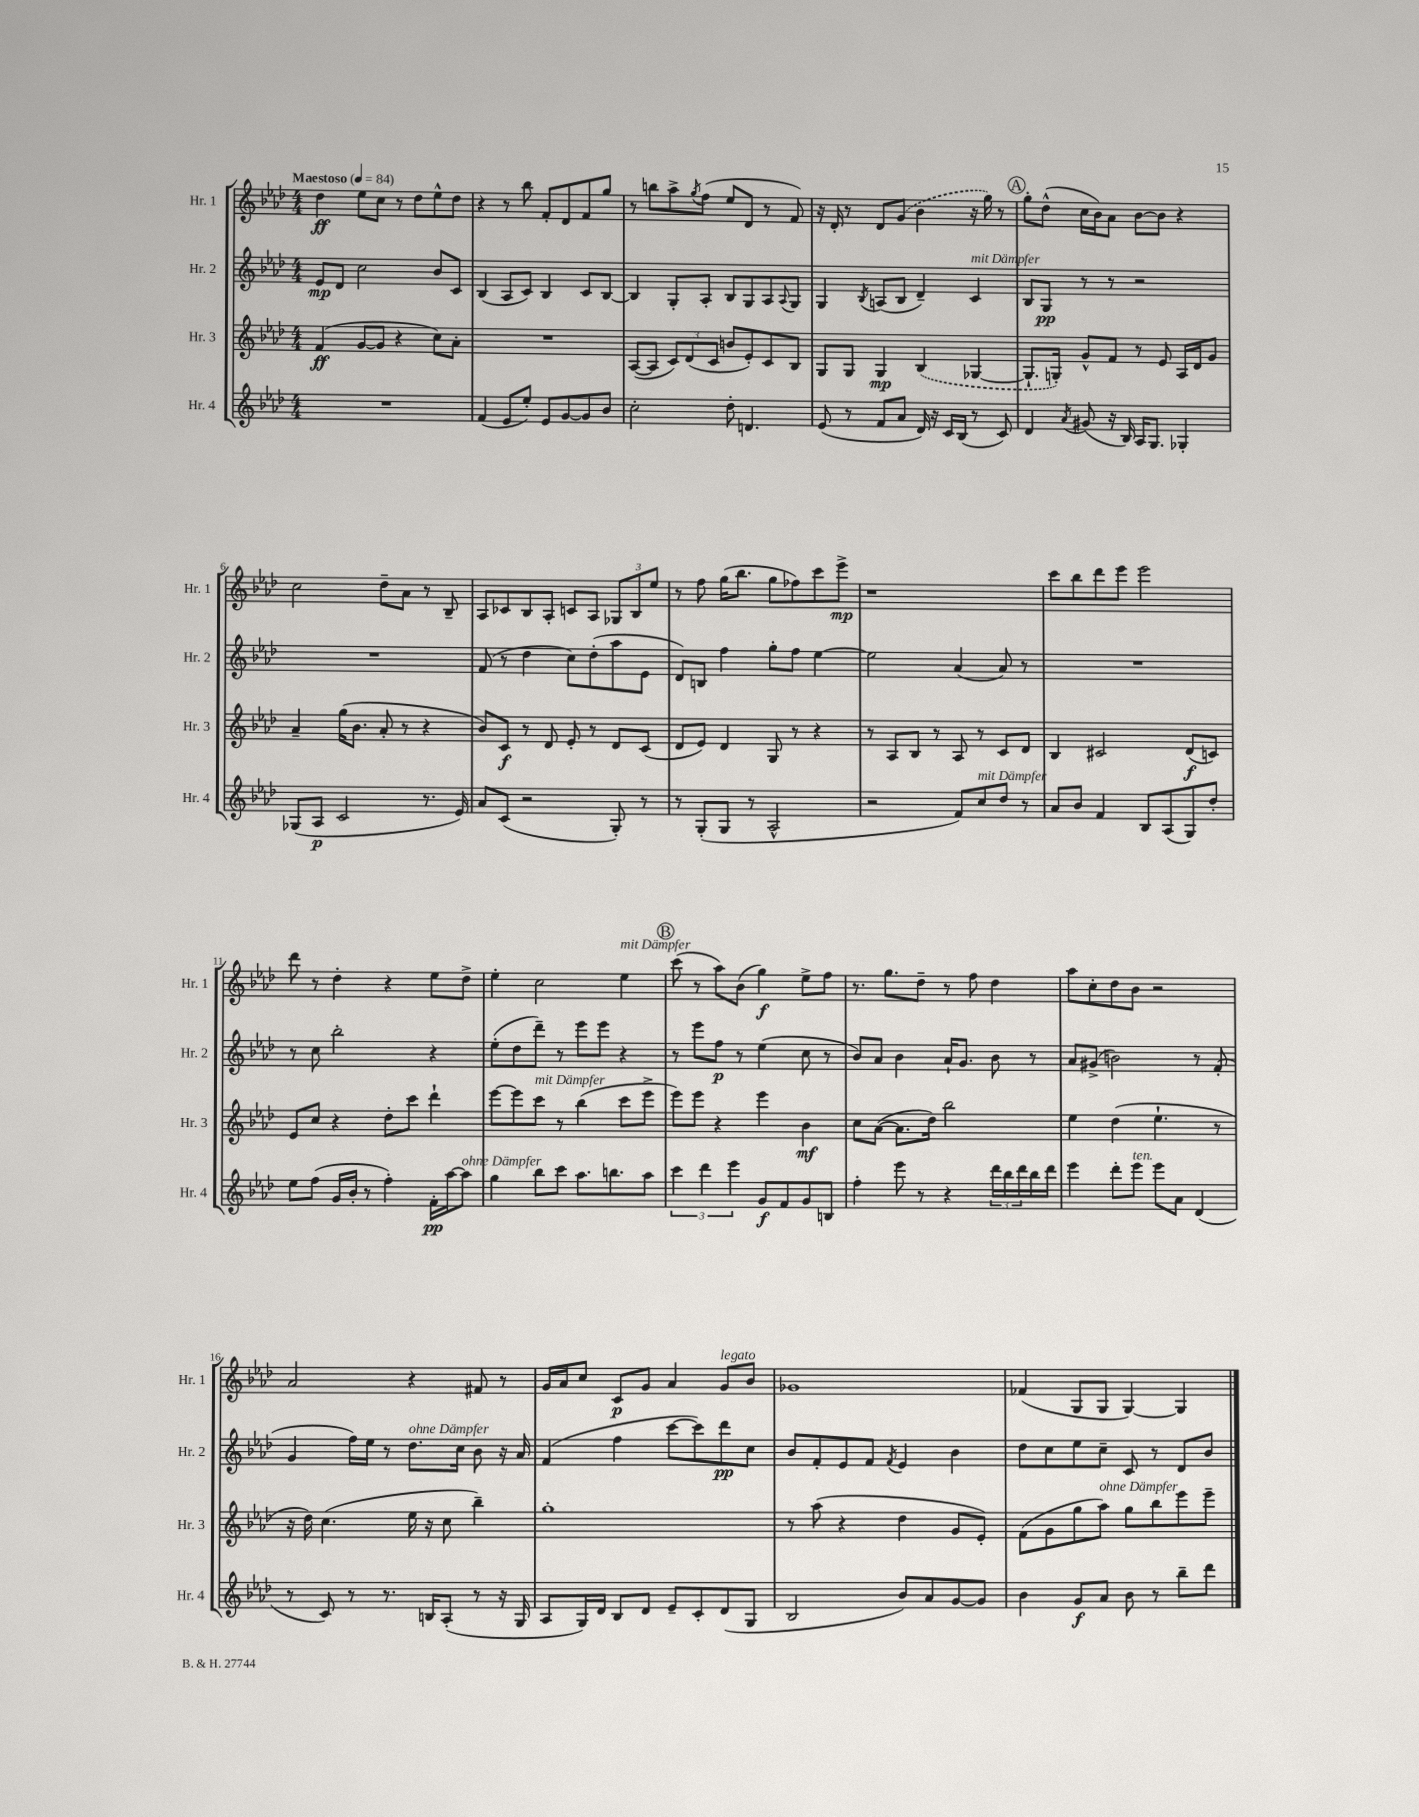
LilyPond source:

<<
\new StaffGroup <<
\new Staff = "s0" \with { instrumentName = "Hr. 1" shortInstrumentName = "Hr. 1" } {
    \clef treble \key aes \major \numericTimeSignature \time 4/4 \tempo "Maestoso" 4 = 84
    des''4\ff ees''8 c''8 r8 des''8 ees''8-^ des''8 |
    r4 r8 bes''8 f'8-. des'8 f'8 g''8 |
    r8 b''8 aes''8-> \acciaccatura { g''8 } f''8( ees''8 des'8 r8 f'8) |
    r16 des'16-. r8 des'8 \once \slurDashed g'8( bes'4 r16 g''16) r8 |
    \mark \markup { \circle "A" } g''8-. des''8-^( c''16 bes'16) aes'8 bes'8~ bes'8 r4 |
    c''2 des''8-- aes'8 r8 bes8-- |
    aes8 ces'8 bes8 aes8-. c'8 aes8 \tuplet 3/2 { ges8 bes8 ees''8 } |
    r8 f''8 g''16( bes''8. g''8 fes''8) c'''8 ees'''8->\mp |
    r1 |
    c'''8 bes''8 des'''8 ees'''8 ees'''2 |
    des'''8 r8 des''4-. r4 ees''8 des''8-> |
    ees''4-. c''2 ees''4^\markup { \italic "mit Dämpfer" } |
    \mark \markup { \circle "B" } c'''8( r8 aes''8) bes'8( g''4\f) ees''8-> f''8 |
    r8. g''8. des''8-- r8 f''8 des''4 |
    aes''8 c''8-. des''8 bes'8 r2 |
    aes'2 r4 fis'8 r8 |
    g'16 aes'16 c''8 c'8\p g'8 aes'4 g'8^\markup { \italic "legato" } bes'8 |
    ges'1 |
    fes'4( g8 g8 g4~) g4 \bar "|." |
}
\new Staff = "s1" \with { instrumentName = "Hr. 2" shortInstrumentName = "Hr. 2" } {
    \clef treble \key aes \major \numericTimeSignature \time 4/4
    ees'8\mp des'8 c''2 bes'8 c'8 |
    bes4( aes8 c'8) bes4 c'8 bes8~ |
    bes4 g8-. aes8-. bes8 g8 aes8 \appoggiatura { aes8 } g8 |
    g4 \acciaccatura { bes8 } a8( bes8 des'4--) c'4^\markup { \italic "mit Dämpfer" } |
    \mark \markup { \circle "A" } bes8 g8\pp r8 r8 r2 |
    R1 |
    f'8( r8 des''4 c''8) des''8-.( aes''8 ees'8 |
    des'8) b8 f''4 g''8-. f''8 ees''4~ |
    ees''2 aes'4( aes'8) r8 |
    R1 |
    r8 c''8 bes''2-. r4 |
    ees''8-.( des''8 des'''8--) r8 ees'''8 ees'''8 r4 |
    \mark \markup { \circle "B" } r8 ees'''8 f''8\p r8 ees''4( c''8 r8 |
    bes'8) aes'8 bes'4 aes'16-! g'8. bes'8 r8 |
    aes'8 gis'8->( b'2) r8 f'8-.( |
    g'4 f''16) ees''16 r8 des''8.^\markup { \italic "ohne Dämpfer" } c''16 bes'8 r16 aes'16 |
    f'4( f''4 c'''8~ c'''8) des'''8\pp c''8 |
    bes'8 f'8-. ees'8 f'8 \acciaccatura { f'8 } ees'4 bes'4 |
    des''8 c''8 ees''8 c''8-- c'8 r8 des'8 bes'8 \bar "|." |
}
\new Staff = "s2" \with { instrumentName = "Hr. 3" shortInstrumentName = "Hr. 3" } {
    \clef treble \key aes \major \numericTimeSignature \time 4/4
    f'4\ff( g'8~ g'8 r4 c''8) aes'8-. |
    R1 |
    aes8~( aes8 \tuplet 3/2 { c'8) des'8( c'8 } b'8 ees'8-.) c'8 bes8 |
    g8 g8 g4\mp \once \slurDashed bes4( ges4~ |
    \mark \markup { \circle "A" } ges8.-! g16-.) g'8-^ f'8 r8 ees'8 aes16 des'16 g'8 |
    aes'4-- g''16( bes'8. aes'8-. r8 r4 |
    bes'8) c'8\f r8 des'8 ees'8-. r8 des'8 c'8( |
    des'8 ees'8) des'4 g8 r8 r4 |
    r8 aes8 bes8 r8 aes8 r8 c'8 des'8 |
    bes4 cis'2 des'8\f( c'8) |
    ees'8 c''8 r4 des''8-. c'''8 des'''4-! |
    ees'''8~ ees'''8 c'''8^\markup { \italic "mit Dämpfer" } r8 bes''4( c'''8 ees'''8-> |
    \mark \markup { \circle "B" } ees'''8) ees'''8 r4 ees'''4 bes'4\mf |
    c''8 aes'8~( aes'8. des''16) bes''2 |
    ees''4 des''4( ees''4.-! r8 |
    r16 des''16) c''4.( ees''16 r16 c''8 bes''4--) |
    g''1-. |
    r8 aes''8( r4 des''4 g'8 ees'8-.) |
    f'8( g'8 g''8 aes''8^\markup { \italic "ohne Dämpfer" }) g''8 bes''8 ees'''8 ees'''8-- \bar "|." |
}
\new Staff = "s3" \with { instrumentName = "Hr. 4" shortInstrumentName = "Hr. 4" } {
    \clef treble \key aes \major \numericTimeSignature \time 4/4
    R1 |
    f'4( ees'8 ees''8-.) ees'8 g'8~ g'8 bes'8 |
    c''2-. des''8-. d'4. |
    ees'8( r8 f'8 aes'8 des'16) r16 c'16 bes16( r8 c'8) |
    \mark \markup { \circle "A" } des'4 \acciaccatura { aes'8 } gis'8( r16 bes16) aes16 g8. ges4-. |
    ges8( aes8\p c'2 r8. ees'16) |
    aes'8 c'8( r2 g8-.) r8 |
    r8 g8-.( g8 r8 aes2-^ |
    r2 f'8) c''8^\markup { \italic "mit Dämpfer" } des''8 r8 |
    aes'8 bes'8 f'4 bes8 aes8( g8) des''8-. |
    ees''8 f''8( g'16 bes'16-. r8 f''4-.) f'16-.\pp aes''16~ aes''8^\markup { \italic "ohne Dämpfer" } |
    g''4 bes''8 c'''8 aes''8. b''8. aes''8 |
    \mark \markup { \circle "B" } \tuplet 3/2 { c'''4 des'''4 ees'''4 } g'8\f f'8 g'8 b8 |
    f''4-. ees'''8 r8 r4 \tuplet 3/2 { des'''16 bes''16 des'''16 } bes''16 des'''16 |
    ees'''4 des'''8-. ees'''8^\markup { \italic "ten." } ees'''8 aes'8 des'4( |
    r8 c'8) r8 r8. b16 aes8-.( r8 r16 g16 |
    aes8 g16) des'16 bes8 des'8 ees'8-- c'8-. des'8( g8 |
    bes2 bes'8) aes'8 g'8~ g'8 |
    bes'4 g'8\f aes'8 bes'8 r8 bes''8-- des'''8 \bar "|." |
}
>>
>>
